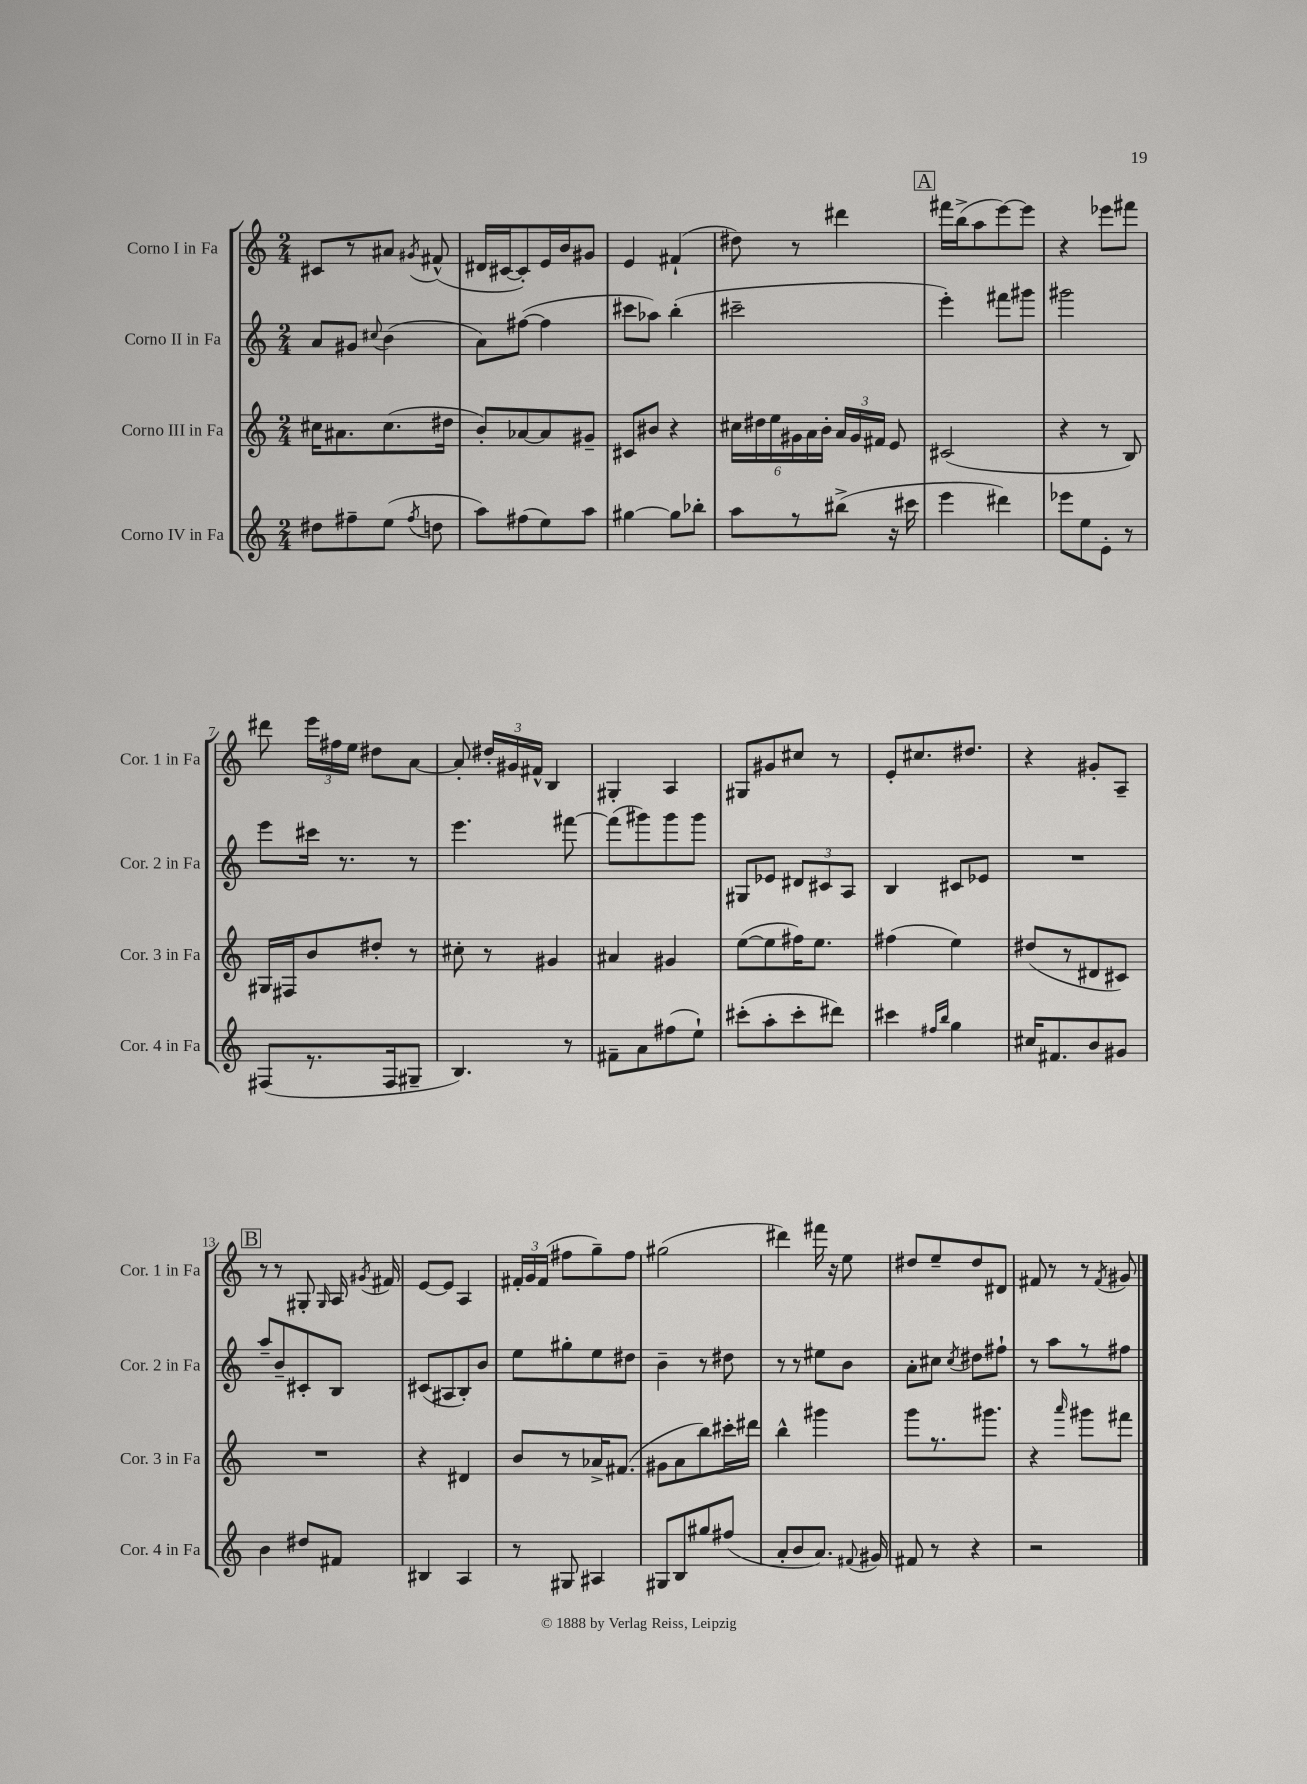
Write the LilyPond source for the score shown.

<<
\new StaffGroup <<
\new Staff = "s0" \with { instrumentName = "Corno I in Fa" shortInstrumentName = "Cor. 1 in Fa" } {
    \clef treble \key c \major \numericTimeSignature \time 2/4
    \autoBeamOff cis'8[ r8 ais'8] \acciaccatura { gis'8 } fis'8-^( |
    dis'16[ cis'16~ cis'8-.) e'16 b'16 gis'8] |
    e'4 fis'4-!( |
    dis''8) r8 dis'''4 |
    \mark \markup { \box "A" } fis'''16[ b''16->( a''8 e'''8~) e'''8] |
    r4 ees'''8[ fis'''8] |
    dis'''8 \tuplet 3/2 { e'''16[ fis''16 e''16] } dis''8[ a'8]~ |
    a'8-. \tuplet 3/2 { dis''16[-. gis'16 fis'16]-^ } b4 |
    gis4-. a4 |
    gis8[ gis'8 cis''8] r8 |
    e'8[-. cis''8. dis''8.] |
    r4 gis'8[-. a8]-- |
    \mark \markup { \box "B" } r8 r8 gis8-. \grace { gis16 } a16 \acciaccatura { gis'8 } fis'16 |
    e'8[~ e'8] a4 |
    \tuplet 3/2 { fis'16[-. g'16 fis'16]( } fis''8[ g''8--) fis''8] |
    gis''2( |
    dis'''4) fis'''16 r16 e''8 |
    dis''8[ e''8-- dis''8 dis'8] |
    fis'8 r8 r8 \acciaccatura { fis'8 } gis'8 \bar "|." |
}
\new Staff = "s1" \with { instrumentName = "Corno II in Fa" shortInstrumentName = "Cor. 2 in Fa" } {
    \clef treble \key c \major \numericTimeSignature \time 2/4
    \autoBeamOff a'8[ gis'8] \appoggiatura { cis''8 } b'4( |
    a'8[) fis''8]~( fis''4 |
    cis'''8[ aes''8]) b''4-.( |
    cis'''2-- |
    \mark \markup { \box "A" } e'''4-.) fis'''8[ gis'''8] |
    gis'''2 |
    e'''8[ cis'''16] r8. r8 |
    e'''4. fis'''8~ |
    fis'''8[( gis'''8) gis'''8 gis'''8] |
    gis8[ ees'8] \tuplet 3/2 { dis'8[ cis'8 a8] } |
    b4 cis'8[ ees'8] |
    R2 |
    \mark \markup { \box "B" } a''8[-- b'8-- cis'8-. b8] |
    cis'8[( ais8 b8-.) b'8] |
    e''8[ gis''8-. e''8 dis''8] |
    b'4-- r8 dis''8 |
    r8 r8 eis''8[ b'8] |
    a'8[-. cis''8] \acciaccatura { cis''8 } dis''8[ fis''8]-! |
    r8 a''8[ r8 fis''8] \bar "|." |
}
\new Staff = "s2" \with { instrumentName = "Corno III in Fa" shortInstrumentName = "Cor. 3 in Fa" } {
    \clef treble \key c \major \numericTimeSignature \time 2/4
    \autoBeamOff cis''16[ ais'8. cis''8.( dis''16] |
    b'8[-.) aes'8~ aes'8 gis'8]-- |
    cis'8[ bis'8] r4 |
    \tuplet 6/4 { cis''16[ dis''16 e''16 gis'16 a'16 b'16]-. } \tuplet 3/2 { a'16[ gis'16 fis'16] } e'8 |
    \mark \markup { \box "A" } cis'2( |
    r4 r8 b8) |
    gis16[ fis16 b'8 dis''8]-. r8 |
    cis''8-. r8 gis'4 |
    ais'4 gis'4 |
    e''8[~( e''8 fis''16) e''8.] |
    fis''4( e''4) |
    dis''8[( r8 dis'8 cis'8]) |
    \mark \markup { \box "B" } R2 |
    r4 dis'4 |
    b'8[ r8 aes'16-> fis'8.]( |
    gis'8[ a'8 b''8) cis'''16-. dis'''16] |
    b''4-^ gis'''4 |
    g'''8[ r8. gis'''8.] |
    r4 \grace { a'''16 } gis'''8[ fis'''8] \bar "|." |
}
\new Staff = "s3" \with { instrumentName = "Corno IV in Fa" shortInstrumentName = "Cor. 4 in Fa" } {
    \clef treble \key c \major \numericTimeSignature \time 2/4
    \autoBeamOff dis''8[ fis''8-- e''8]( \acciaccatura { fis''8 } d''8 |
    a''8[) fis''8( e''8) a''8] |
    gis''4~ gis''8[ bes''8]-. |
    a''8[ r8 bis''8]->( r16 cis'''16 |
    \mark \markup { \box "A" } e'''4 dis'''4) |
    ees'''8[ e''8 e'8]-. r8 |
    fis8[( r8. fis16 gis8]-- |
    b4.) r8 |
    fis'8[-- a'8 fis''8( e''8]-!) |
    cis'''8[-.( a''8-. cis'''8-. dis'''8]) |
    cis'''4 \grace { fis''16[ b''16] } g''4 |
    cis''16[ fis'8. b'8 gis'8] |
    \mark \markup { \box "B" } b'4 dis''8[ fis'8] |
    bis4 a4 |
    r8 gis8 ais4 |
    gis8[ b8 gis''8 fis''8]( |
    a'8[-. b'8 a'8.]) \appoggiatura { fis'8 } gis'16 |
    fis'8 r8 r4 |
    r2 \bar "|." |
}
>>
>>
